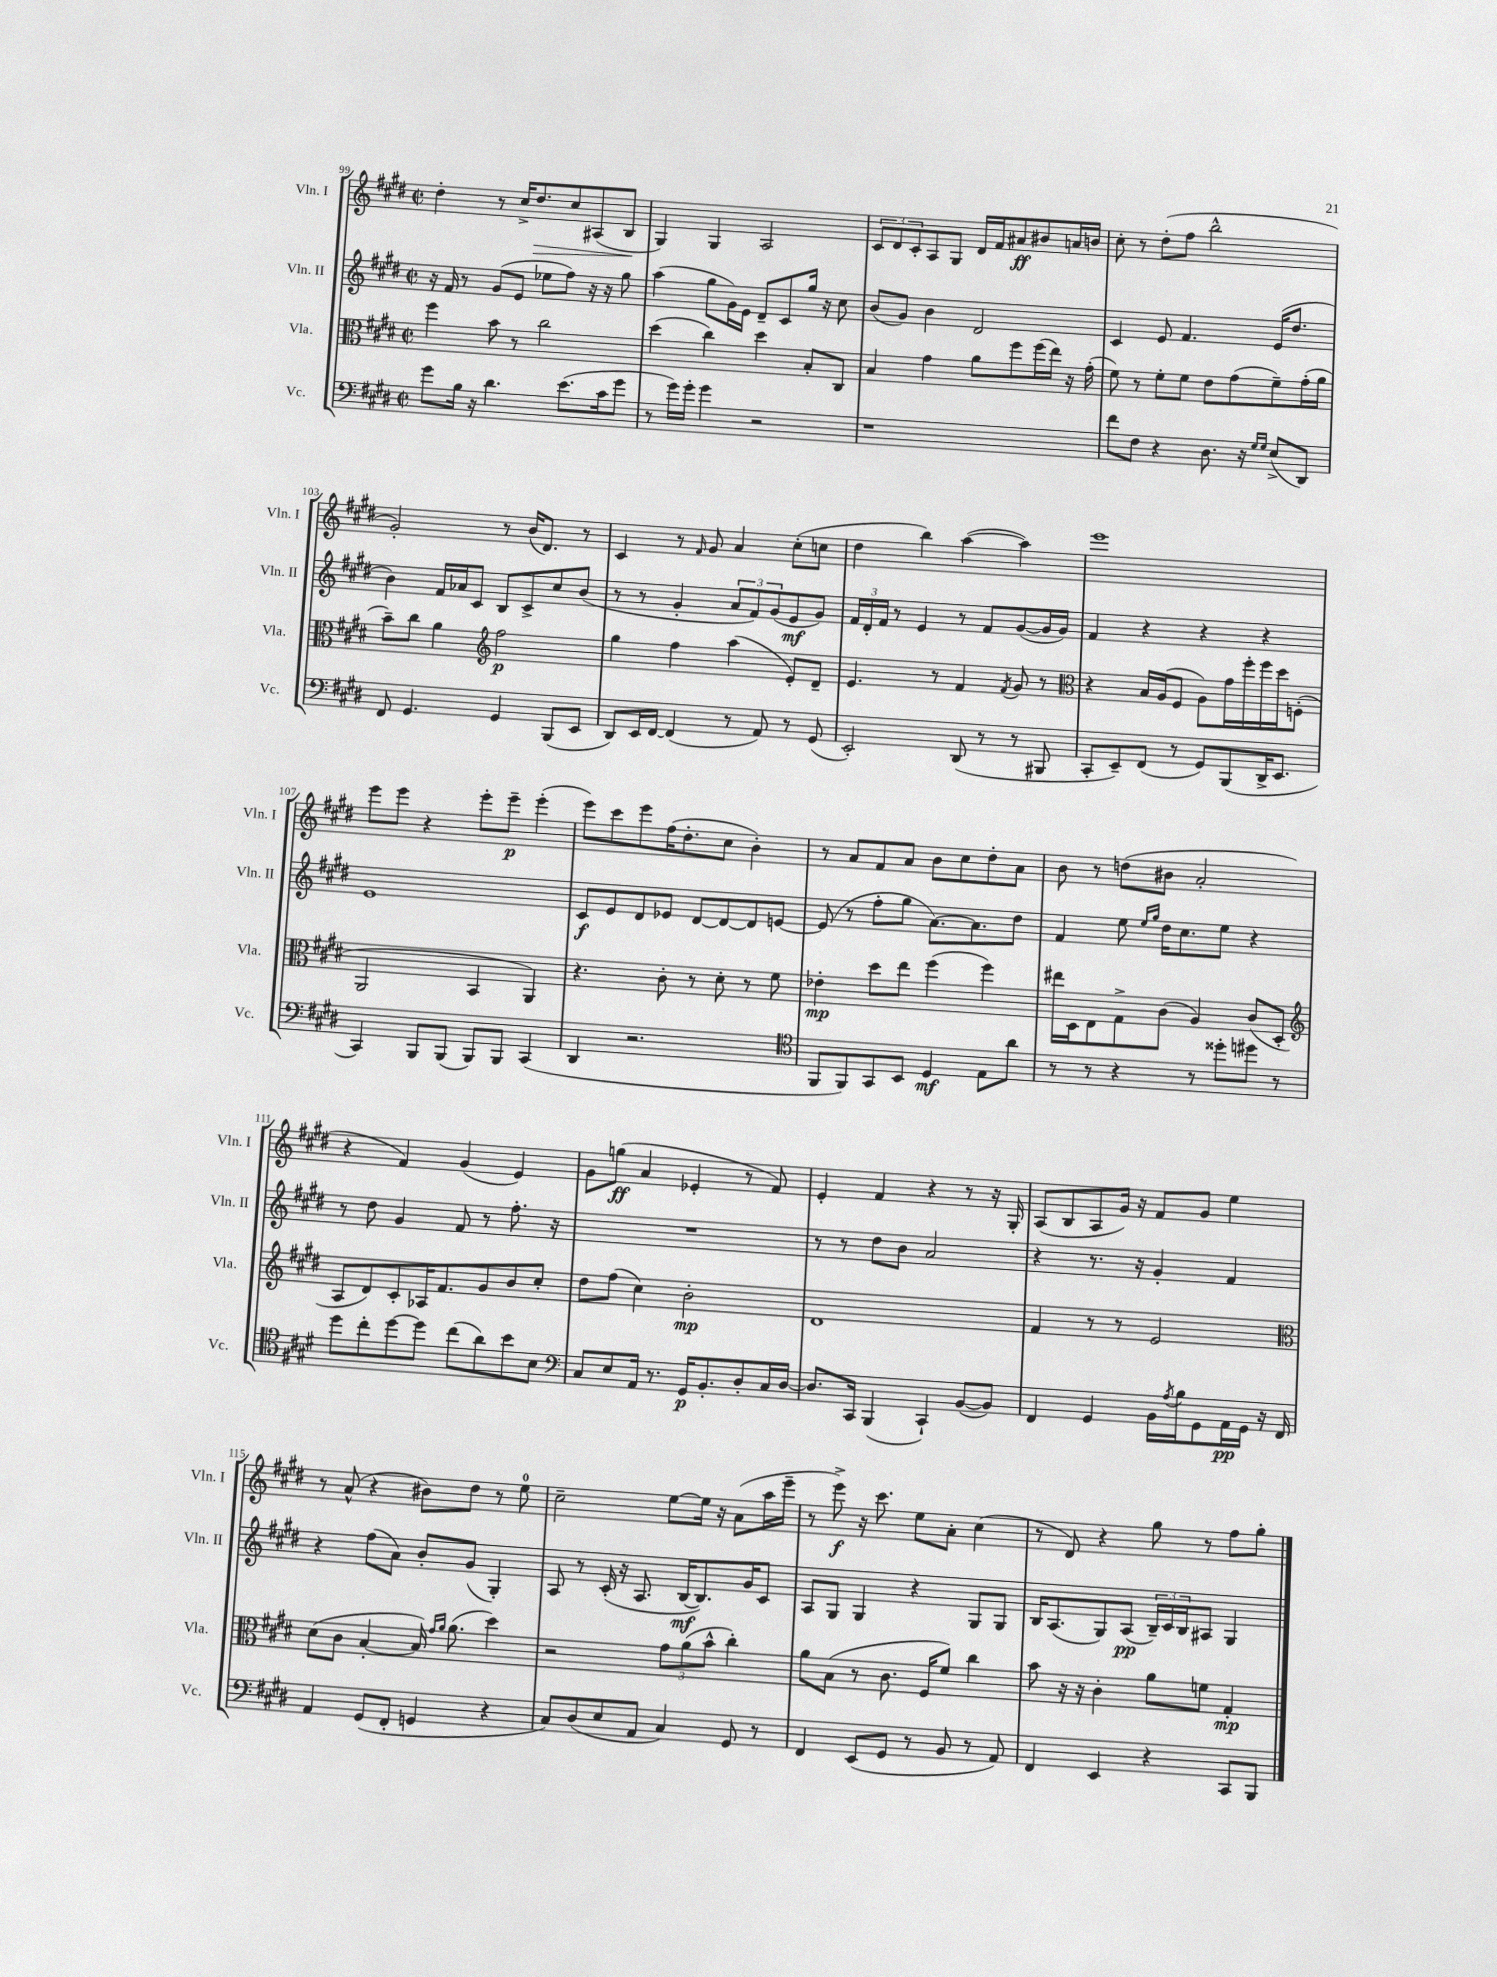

**kern	**kern	**kern	**kern
*staff4	*staff3	*staff2	*staff1
*clefF4	*clefC3	*clefG2	*clefG2
*k[f#c#g#d#]	*k[f#c#g#d#]	*k[f#c#g#d#]	*k[f#c#g#d#]
*M2/2	*M2/2	*M2/2	*M2/2
*met(c|)	*met(c|)	*met(c|)	*met(c|)
8g#\L	4ff#\	16r	4dd#'\
.	.	16f#/	.
16B\Jk	.	8r	.
16r	.	.	.
4.d#\	8b\	(8g#/L	8r
.	8r	8e/J	16cc#^/LK
.	.	.	8.dd#/
.	2cc#\	8ee-\L	.
(8.e\L	.	8ff#\J)	8cc#/
.	.	16r	(8A#/
16c#\k	.	16r	.
8g#\J	.	8gg#\	8B/J
=	=	=	=
8r	(4dd#\	(4aa\	4G#/)
16g#\LL)	.	.	.
16g#'\JJ	.	.	.
4g#\	4cc#\)	8gg#\L	4G#/
.	.	16g#\L)	.
.	.	16e\JJ	.
2r	4dd#\	8d#~/L	2A/
.	.	8c#/	.
.	8B'/L	16gg#/Jk	.
.	.	16r	.
.	8C#/J	8cc#\	.
=	=	=	=
1r	4B/	(8b/L	12c#/L
.	.	.	12d#/
.	.	8g#/J)	.
.	.	.	12c#'/
.	4g#\	4b\	8A/
.	.	.	8G#/J
.	8a\L	2d#/	16d#/LL
.	.	.	16f#/J
.	8ff#\	.	8a#/
.	(16ff#\L	.	8b#/
.	16ee\JJ)	.	.
.	16r	.	16a/L
.	(16g#'\	.	16b/JJ
=	=	=	=
8f#\L	8f#\)	4c#/	8cc#'\
8F#\J	8r	.	8r
4r	8f#'\L	8e/	(8dd#'\L
.	8f#\J	4.f#/	8ff#\J
8.D#\	8e\L	.	2bb^^\
.	(8g#\	.	.
16r	.	.	.
16qqG#/LL	.	.	.
16qqG#/JJ	.	.	.
(8E^/L	8f#~\)	(16e/LK	.
.	.	8.dd#/J	.
8DD#/J)	(16g#'\L	.	.
.	16a\JJ	.	.
=	=	=	=
8FF#/	8b~\L)	4b\)	2g#'/)
4.GG#/	8cc#\J	.	.
.	4a\	16f#/LL	.
.	.	16a-/J	.
.	.	8c#/J	.
*	*clefG2	*	*
4GG#/	2ff#\	8B/L	8r
.	.	8c#^/	(16b/LK
.	.	.	8.d#/J)
(8BBB/L	.	8cc#/	.
8EE/J	.	(8b/J	8r
=	=	=	=
8DD#/L)	4gg#\	8r	4c#/
16EE/L	.	8r	.
[16FF#/JJ	.	.	.
(4FF#/]	4ff#\	4g#'/	8r
.	.	.	16qqf#/
.	.	.	8g#/
8r	(4aa\	12a/L	4a/
.	.	12f#/)	.
8AA/)	.	.	.
.	.	(12g#/	.
8r	8e'/L)	8e/	(8cc#'\L
(8GG#/	8d#~/J	8g#/J)	8cc\J
=	=	=	=
2EE'/)	4.e/	24f#/LL	4dd#\
.	.	24d#'/	.
.	.	24f#/JJ	.
.	.	8r	.
.	.	4e/	4bb\)
.	8r	.	.
(8DD#/	4f#/	8r	([4aa\
8r	.	8f#/L	.
.	8qf#/	.	.
8r	8g#/	([8g#/	4aa\])
8BBB#/	8r	16g#/]L	.
.	.	16g#/JJ)	.
=	=	=	=
*	*clefC3	*	*
8CC#'/L	4r	4f#/	1eee
8EE~/)	.	.	.
(8FF#/J	16B/LL	4r	.
.	(16A/J	.	.
8r	8F#/J	.	.
8GG#/L)	8A\L)	4r	.
(8BBB/	16g#\L	.	.
.	16ff#'\	.	.
16DD#^/K	16ff#\	4r	.
8.EE/J	16dd#\J	.	.
.	(8F'\J	.	.
=	=	=	=
4CC#/)	2AA/	1e	8eee\L
.	.	.	8eee\J
8BBB/L	.	.	4r
(8BBB/J	.	.	.
8BBB/L)	4BB/	.	8eee'\L
8BBB/J	.	.	8eee~\J
(4CC#/	4AA/)	.	(4eee'\
=	=	=	=
4DD#/	4.r	8c#/L	8eee\L)
.	.	8e/	8ccc#\
2.r	.	8d#/	8eee\
.	8c#'\	8e-/J	(16ff#\K
.	.	.	8.dd#'\
.	8r	[8d#/L	.
.	8d#'\	8d#/_	8cc#\J
.	8r	8d#/]	4b'\)
.	8f#\	[8e/J	.
=	=	=	=
*clefC4	*	*	*
8FF#/L	4e-'\	(8e/]	8r
8FF#/)	.	8r	8a/L
8GG#/	8dd#\L	8ff#'\L	8f#/
8BB/J	8ee\J	8gg#\J	8a/J
4D#/	(4ff#\	[8.a\L)	8b\L
.	.	.	8cc#\
.	.	8.a\]	.
8E\L	4ff#\)	.	8dd#'\
8a\J	.	8dd#\J	8a\J
=	=	=	=
8r	16ee#\LL	4f#/	8b\
.	16D#\J	.	.
8r	8E\	.	8r
4r	8G#^\	8ee\	(8dd\L
.	.	16qqee/LL	.
.	.	16qqgg#/JJ	.
.	(8c#\J	16dd#\LK	8b#\J
.	.	8.cc#\	.
8r	4A/)	.	2a'/
8dd##'\L	.	8ee\J	.
8dd#\J	(8c#/L	4r	.
8r	8D#'/J	.	.
=	=	=	=
*	*clefG2	*	*
8dd#\L	8A/L	8r	4r
8cc#'\	8d#/)	8dd#\	.
[8dd#\	8c#'/	4g#/	4f#/)
8dd#\]J	16A-/K	.	.
.	8.f#/	.	.
(8cc#\L	.	8f#/	(4g#/
8a\)	8g#/	8r	.
8b\	8b/	8.ff#'\	4e/)
8B\J	8cc#'/J	.	.
.	.	16r	.
=	=	=	=
*clefF4	*	*	*
8C#/L	8dd#\L	1r	8g#\L
8E/	(8ff#\J	.	(8gg\J
16AA/Jk	4cc#\)	.	4a/
8.r	.	.	.
16GG#/LK	2b'\	.	4e-'/
8.BB'/	.	.	.
8D#'/	.	.	8r
16C#/L	.	.	8f#/)
[16D#/JJ	.	.	.
=	=	=	=
8.D#/]L	1d#	8r	4e'/
.	.	8r	.
16CC#/Jk	.	.	.
(4BBB/	.	8dd#\L	4f#/
.	.	8b\J	.
4CC#`/)	.	2a/	4r
([8BB/L	.	.	8r
8BB/]J)	.	.	16r
.	.	.	16G#'/
=	=	=	=
4FF#/	4f#/	4r	(8A/L
.	.	.	8B/
4GG#/	8r	8.r	8A/
.	8r	.	16g#/Jk)
.	.	16r	16r
16BB\LL	2e/	4g#'/	8f#/L
8qA/	.	.	.
16B\J	.	.	.
8GG#\	.	.	8g#/J
16AA\L	.	4f#/	4ee\
16GG#\JJ	.	.	.
16r	.	.	.
16FF#/	.	.	.
=	=	=	=
*	*clefC3	*	*
4AA/	(8d#\L	4r	8r
.	8c#\J	.	(8a^^/
(8GG#/L	[4B'/	(8ff#\L	4r
8FF#'/J	.	8a\J)	.
4GG/	16B/])	8b'/L	8b#\L)
.	16qqg#/LL	.	.
.	16qqa/JJ	.	.
.	(8.a\	.	.
.	.	(8g#/J	8dd#\J
4r	4dd#\)	4G#'/)	8r
.	.	.	8ee\
=	=	=	=
8C#/L)	2r	8A/	2cc#~\
(8D#/	.	8r	.
8E/	.	(16c#'/	.
.	.	16r	.
8AA/J	.	8.A/	.
4C#/)	12g#\L	.	[8ee\L
.	.	[16B/LK	.
.	(12a\	.	.
.	.	8.B/])	16ee\]Jk
.	12b^^\J	.	.
.	.	.	16r
8GG#/	4cc#'\)	.	(8a\L
.	.	16g#/K	.
8r	.	8c#/J	16aa\L
.	.	.	16eee~\JJ
=	=	=	=
4FF#/	8a\L	8A/L	8r
.	(8B\J	8G#/J	8eee^\)
(8EE/L	8r	4G#/	16r
.	.	.	8.ccc#\
8GG#/J	8.c#\	.	.
8r	.	4r	8ee\L
.	16F#/LK	.	.
8BB/	8f#/J)	.	8a'\J
8r	4cc#\	8G#/L	(4cc#\
8AA/)	.	8G#/J	.
=	=	=	=
4FF#/	8b\	16B/LK	8r
.	.	(8.A/	.
.	16r	.	8d#/)
.	16r	.	.
4EE/	4c#'\	8G#/)	4r
.	.	(8A/J	.
4r	8a\L	24B~/LL)	8gg#\
.	.	24c#/	.
.	.	24B/J	.
.	8f\J	8A#/J	8r
8CC#/L	4G#'/	4G#/	8ff#\L
8BBB/J	.	.	8gg#'\J
==	==	==	==
*-	*-	*-	*-
